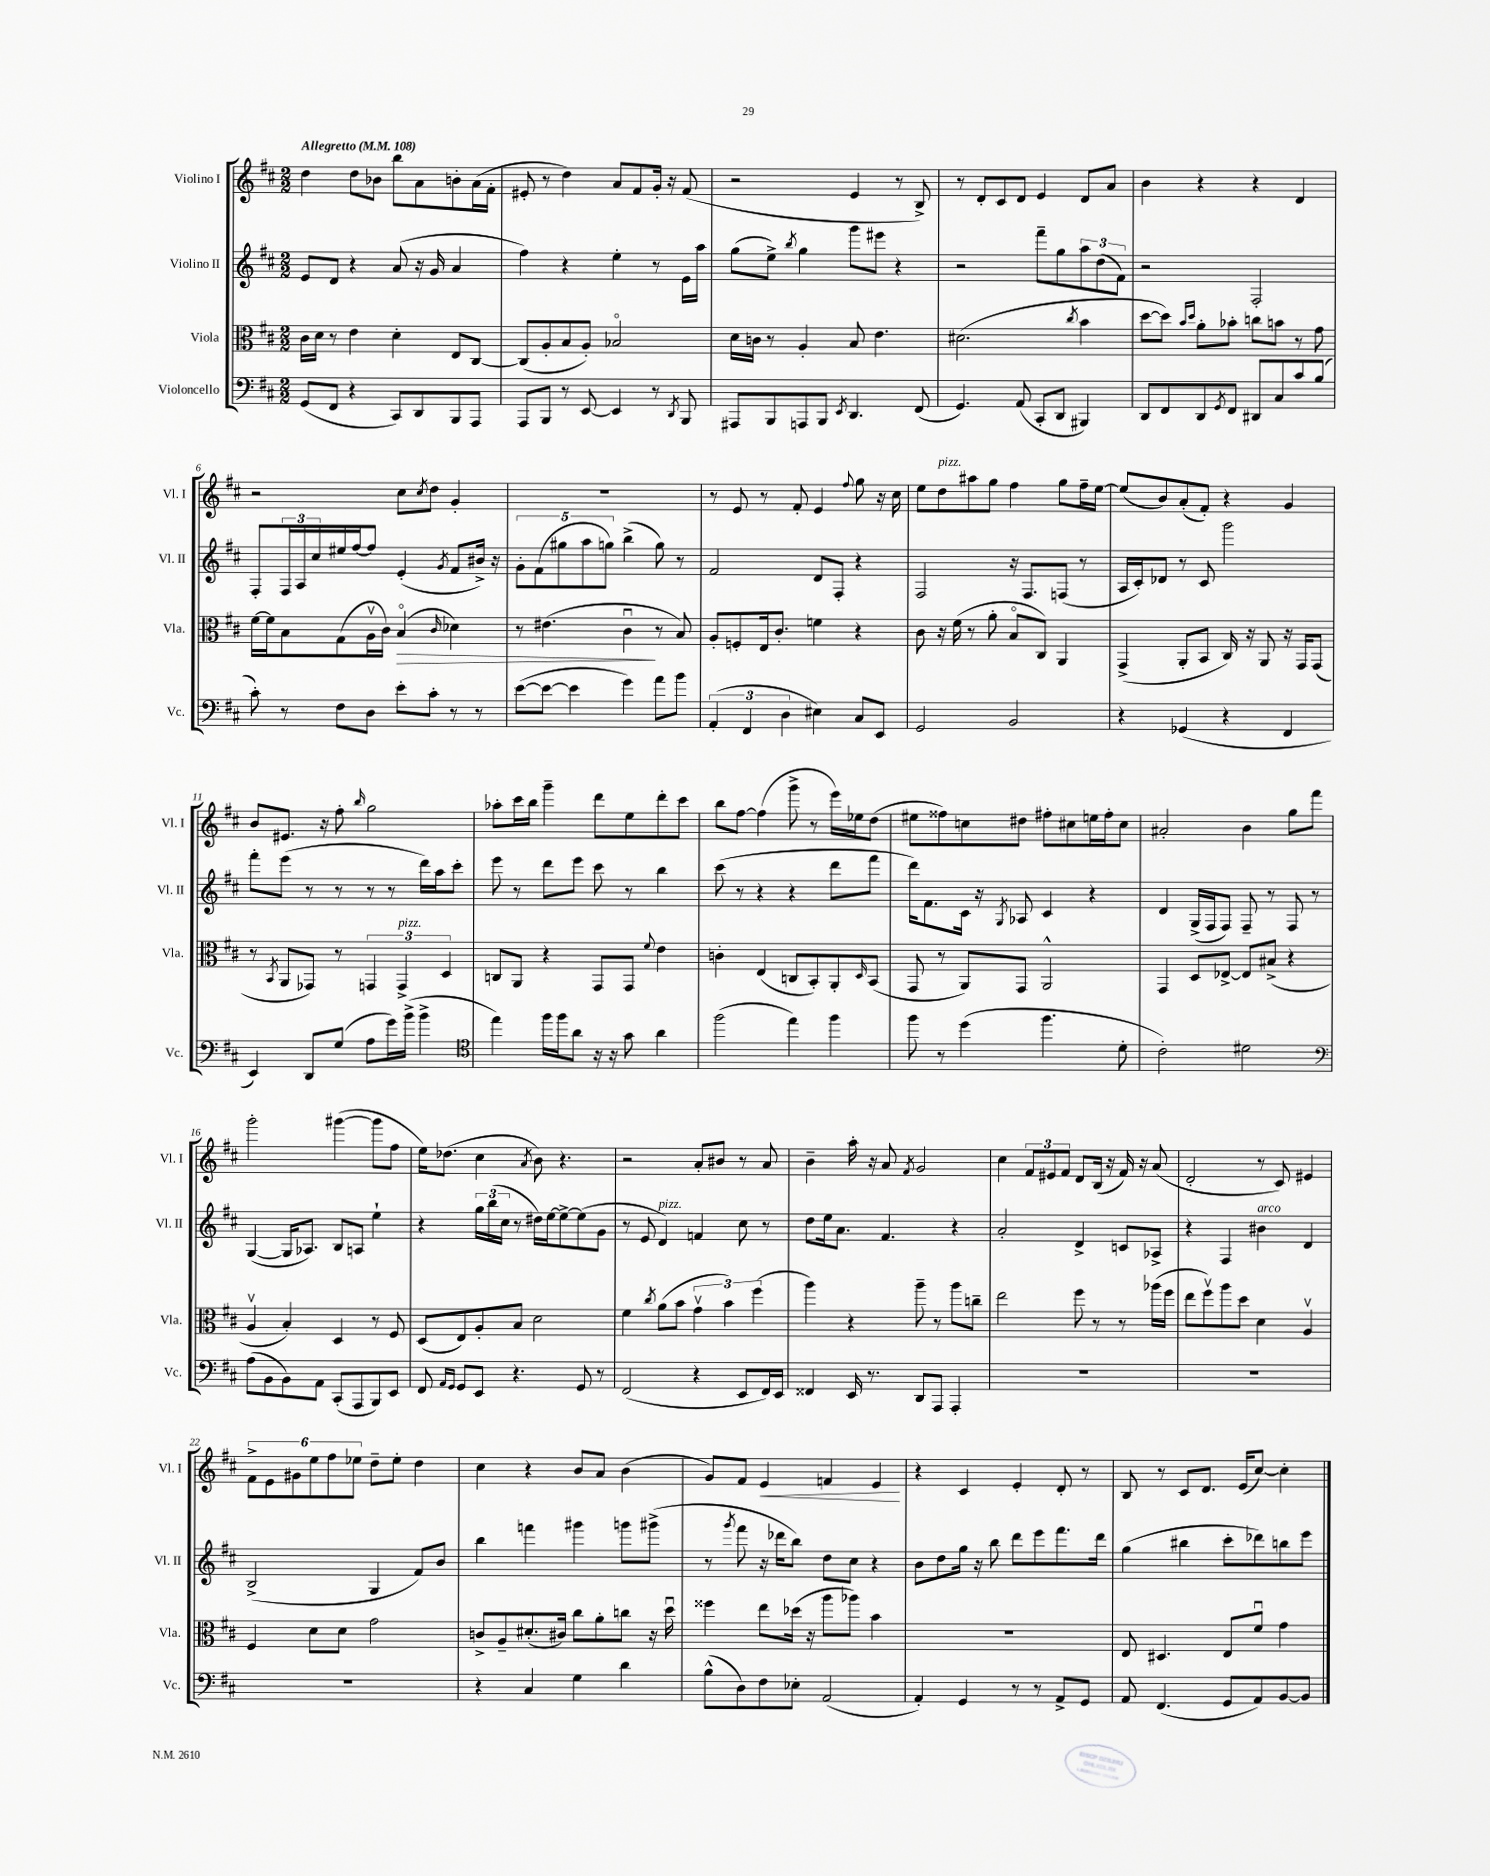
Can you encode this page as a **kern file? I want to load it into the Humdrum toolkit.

**kern	**kern	**kern	**kern
*staff4	*staff3	*staff2	*staff1
*clefF4	*clefC3	*clefG2	*clefG2
*k[f#c#]	*k[f#c#]	*k[f#c#]	*k[f#c#]
*M2/2	*M2/2	*M2/2	*M2/2
*MM108	*MM108	*MM108	*MM108
(8GG	16c#	8e	4dd
.	16d	.	.
8FF#	8r	8d	.
4r	4e	4r	8dd
.	.	.	8b-
8CC#)	4d'	(8a	8bb
8DD	.	16r	8a
.	.	16g	.
8BBB	8E	4a	8b'
8AAA	[8C#	.	(16a
.	.	.	16f#'
=	=	=	=
8AAA	(8C#]	4ff#)	8e#'
8BBB	8A'	.	8r
8r	8B	4r	4dd)
[8EE	8A')	.	.
4EE]	2B-o	4ee'	8a
.	.	.	8f#
8r	.	8r	16g'
.	.	.	16r
8qDD	.	.	.
8BBB	.	16e	(8f#
.	.	16aa	.
=	=	=	=
8AAA#	16d	(8gg	2r
.	16c	.	.
8BBB	8r	8ee^)	.
.	.	8qbb	.
8AAA	4A'	4gg	.
8BBB	.	.	.
8qEE	.	.	.
4.DD	8B	8ggg	4e
.	4.e	8eee#	.
.	.	4r	8r
(8FF#	.	.	8B^)
=	=	=	=
4.GG)	(2.d#	2r	8r
.	.	.	8d'
.	.	.	8c#
(8AA	.	.	8d
8CC#'	.	8fff#~	4e
8DD	.	8gg	.
.	8qcc#	.	.
4BBB#)	4b	12aa	8d
.	.	(12dd	.
.	.	.	8a
.	.	12f#)	.
=	=	=	=
8DD	[8dd	2r	4b
8FF#	8dd])	.	.
.	16qqb	.	.
.	16qqdd	.	.
8DD	8a'	.	4r
8qGG	.	.	.
8FF#	8b-'	.	.
8DD#	8cc	2F#'	4r
8C#	8b	.	.
8c#	8r	.	4d
(8B	8g	.	.
=	=	=	=
8c#')	[16f#	8F#'	2r
.	16f#]	.	.
8r	8B	24F#	.
.	.	24A	.
.	.	24cc#	.
8F#	(8G	16ee#	.
.	.	[16ff#	.
8D	16Av	8ff#]	.
.	16c#)	.	.
8e'	(4Bo	(4e'	8cc#
.	.	.	8qcc#
8c#'	.	.	8dd
.	16qqc#	8qg	.
8r	4d-)	8f#	4g'
8r	.	16b#^)	.
.	.	16r	.
=	=	=	=
([8e	8r	10g'	1r
.	.	(10f#	.
8e_	(4.e#	.	.
.	.	10gg#	.
4e]	.	.	.
.	.	10aa	.
.	.	10gg)	.
4g)	4c#u	(4bb^	.
8a	8r	8gg)	.
8b	8B)	8r	.
=	=	=	=
(6AA'	8A'	2f#	8r
.	8F'	.	8e
6FF#	.	.	.
.	16E	.	8r
.	8.c#'	.	.
6D	.	.	.
.	.	.	8f#'
4E#)	4f	8d	4e
.	.	8F#'	.
.	.	.	8qqff#
8C#	4r	4r	8gg
8EE	.	.	16r
.	.	.	16cc#
=	=	=	=
2GG	8c#	2F#	8ee
.	16r	.	8dd
.	(16f#	.	.
.	8r	.	8aa#
.	8a'	.	8gg
2BB	8Bo	16r	4ff#
.	.	8.F#	.
.	8C#)	.	.
.	4AA	(8F	8gg
.	.	8r	16ff#~
.	.	.	[16ee
=	=	=	=
4r	(4GG^	16A	(8ee]
.	.	16c#')	.
.	.	8d-	8b)
(4GG-	8AA'	8r	(8a'
.	8BB	8c#	8f#')
4r	16C#)	2ggg	4r
.	16r	.	.
.	8AA	.	.
4FF#	16r	.	4g
.	16GG	.	.
.	(8GG	.	.
=	=	=	=
4EE)	8r	8fff#'	8b
.	8qBB	.	.
.	8AA	(8eee	8.e#
8DD	8GG-)	8r	.
.	.	.	16r
(8G	8r	8r	8ff#'
.	.	.	16qqbb
8A	6GG	8r	2gg
16g)	.	8r	.
.	6GG^	.	.
(16b^	.	.	.
4b^	.	16ddd)	.
.	.	16aa	.
.	6D	.	.
.	.	8ccc#'	.
=	=	=	=
*clefC4	*	*	*
4ee)	8C	8eee	8aa-'
.	8AA	8r	16ccc#
.	.	.	16bb
16ff#	4r	8ddd	4ggg~
16ff#	.	.	.
8a	.	8eee	.
16r	8GG	8ccc#	8ddd
16r	.	.	.
8g	8GG	8r	8ee
.	8qqf#	.	.
4a	4e	4bb	8ddd'
.	.	.	8ccc#
=	=	=	=
(2ff#	4c'	(8ccc#	8bb
.	.	8r	[8ff#
.	(4E	4r	(4ff#]
4ee)	8C	4r	8ggg^
.	8BB')	.	8r
4ff#	8AA'	8ddd	16eee)
.	.	.	16ee-
.	16qqD	.	.
.	(8BB	8fff#	(8dd
=	=	=	=
8ff#	8GG	16ddd)	8ee#
.	.	8.f#	.
8r	8r	.	8ff##)
(4dd	8AA)	16c#	8cc
.	.	16r	.
.	.	8qG	.
.	8GG	8A-	8dd#
4.ff#	2AA^^	4c#	8ff#'
.	.	.	8cc#
.	.	4r	16ee
.	.	.	16ff#'
8d'	.	.	8cc#
=	=	=	=
2c#')	4GG	4d	2a#'
.	8D	(16G^	.
.	.	16F#	.
.	[8E-^	8F#)	.
2d#	8E-]	8F#~	4b
.	(8B#^	8r	.
.	4r	8F#	8gg
.	.	8r	8fff#
=	=	=	=
*clefF4	*	*	*
(8A	4Av	([4G	2ggg'
8BB	.	.	.
8BB)	4B')	16G]	.
.	.	8.A-)	.
8AA	.	.	.
(8CC#'	4D	8B	([4ggg#
8AAA	.	8A	.
8BBB)	8r	4ee`	8ggg#]
8EE	8F#	.	8ff#
=	=	=	=
8FF#	(8D	4r	16ee)
.	.	.	(8.dd-
16qqAA	.	.	.
16qqGG	.	.	.
8GG	8E)	.	.
8EE	8A'	24gg	4cc#
.	.	(24bb	.
.	.	24cc#	.
4.r	8B	8r	.
.	.	.	8qa
.	2d	16dd#)	8b)
.	.	[16ee	.
.	.	8ee^_	4.r
8GG	.	(8ee]	.
8r	.	8g	.
=	=	=	=
(2FF#	4f#	8r	2r
.	.	8e	.
.	8qcc#	.	.
.	(8a	4d)	.
.	8b	.	.
4r	6gv	4f	8a'
.	.	.	8b#
.	6b)	.	.
8EE	.	8cc#	8r
.	(6ff#	.	.
16FF#)	.	8r	8a
16EE	.	.	.
=	=	=	=
4FF##	4aa)	8dd	4b~
.	.	16ee	.
.	.	8.a	.
16EE	4r	.	16aa'
8.r	.	.	16r
.	.	4.f#	8a
.	.	.	8qf#
8DD	8aa~	.	2g
8AAA	8r	.	.
4AAA'	8aa	4r	.
.	8cc~	.	.
=	=	=	=
1r	2ee	2a'	4cc#
.	.	.	12f#
.	.	.	12e#
.	.	.	12f#
.	8ff#	4d^	8d
.	8r	.	(16B
.	.	.	16r
.	8r	8c	16f#)
.	.	.	16r
.	(16aa-	8A-^	(8a
.	16ff#	.	.
=	=	=	=
1r	8ee	4r	2d'
.	8ff#v)	.	.
.	8aa	4F#	.
.	8dd	.	.
.	4d	4b#	8r
.	.	.	8c#)
.	4Av	4d	4e#
=	=	=	=
1r	4F#	(2B^	12f#^
.	.	.	12e
.	.	.	12g#
.	8d	.	12ee
.	.	.	12ff#
.	8d	.	.
.	.	.	12ee-
.	2g	4G	8dd~
.	.	.	8ee-'
.	.	8f#)	4dd
.	.	8b	.
=	=	=	=
4r	8c^	4bb	4cc#
.	8A~	.	.
4C#	(8.d#'	4fff	4r
.	16c#)	.	.
4G	8cc#	4ggg#	8b
.	8a'	.	8a
4d	8cc	8ggg	(4b
.	16r	(8ggg#^	.
.	16ddu	.	.
=	=	=	=
(8B^^	4ff##	8r	8g)
.	.	8qggg	.
8D)	.	8fff#	8f#
8F#	8ee	16r	4e
.	.	16ddd-	.
8E-'	(16dd-	8bb)	.
.	16r	.	.
(2AA	8aa	8dd	4f
.	8aa-)	8cc#	.
.	4b	4r	4e
=	=	=	=
4AA')	1r	8b	4r
.	.	8dd	.
4GG	.	16gg	4c#
.	.	16r	.
.	.	8bb	.
8r	.	8ddd	4e'
8r	.	8eee	.
8AA^	.	8.fff#	8d'
8GG	.	.	8r
.	.	16ddd	.
=	=	=	=
8AA	8E	(4gg	8B
(4.FF#	4.D#	.	8r
.	.	4bb#	8c#
.	.	.	8.d
8GG	8E	8ccc#'	.
.	.	.	(16e
8AA)	8f#u	8ddd-)	[8cc#)
[8BB	4g	8bb	4cc#']
8BB]	.	8eee	.
==	==	==	==
*-	*-	*-	*-
